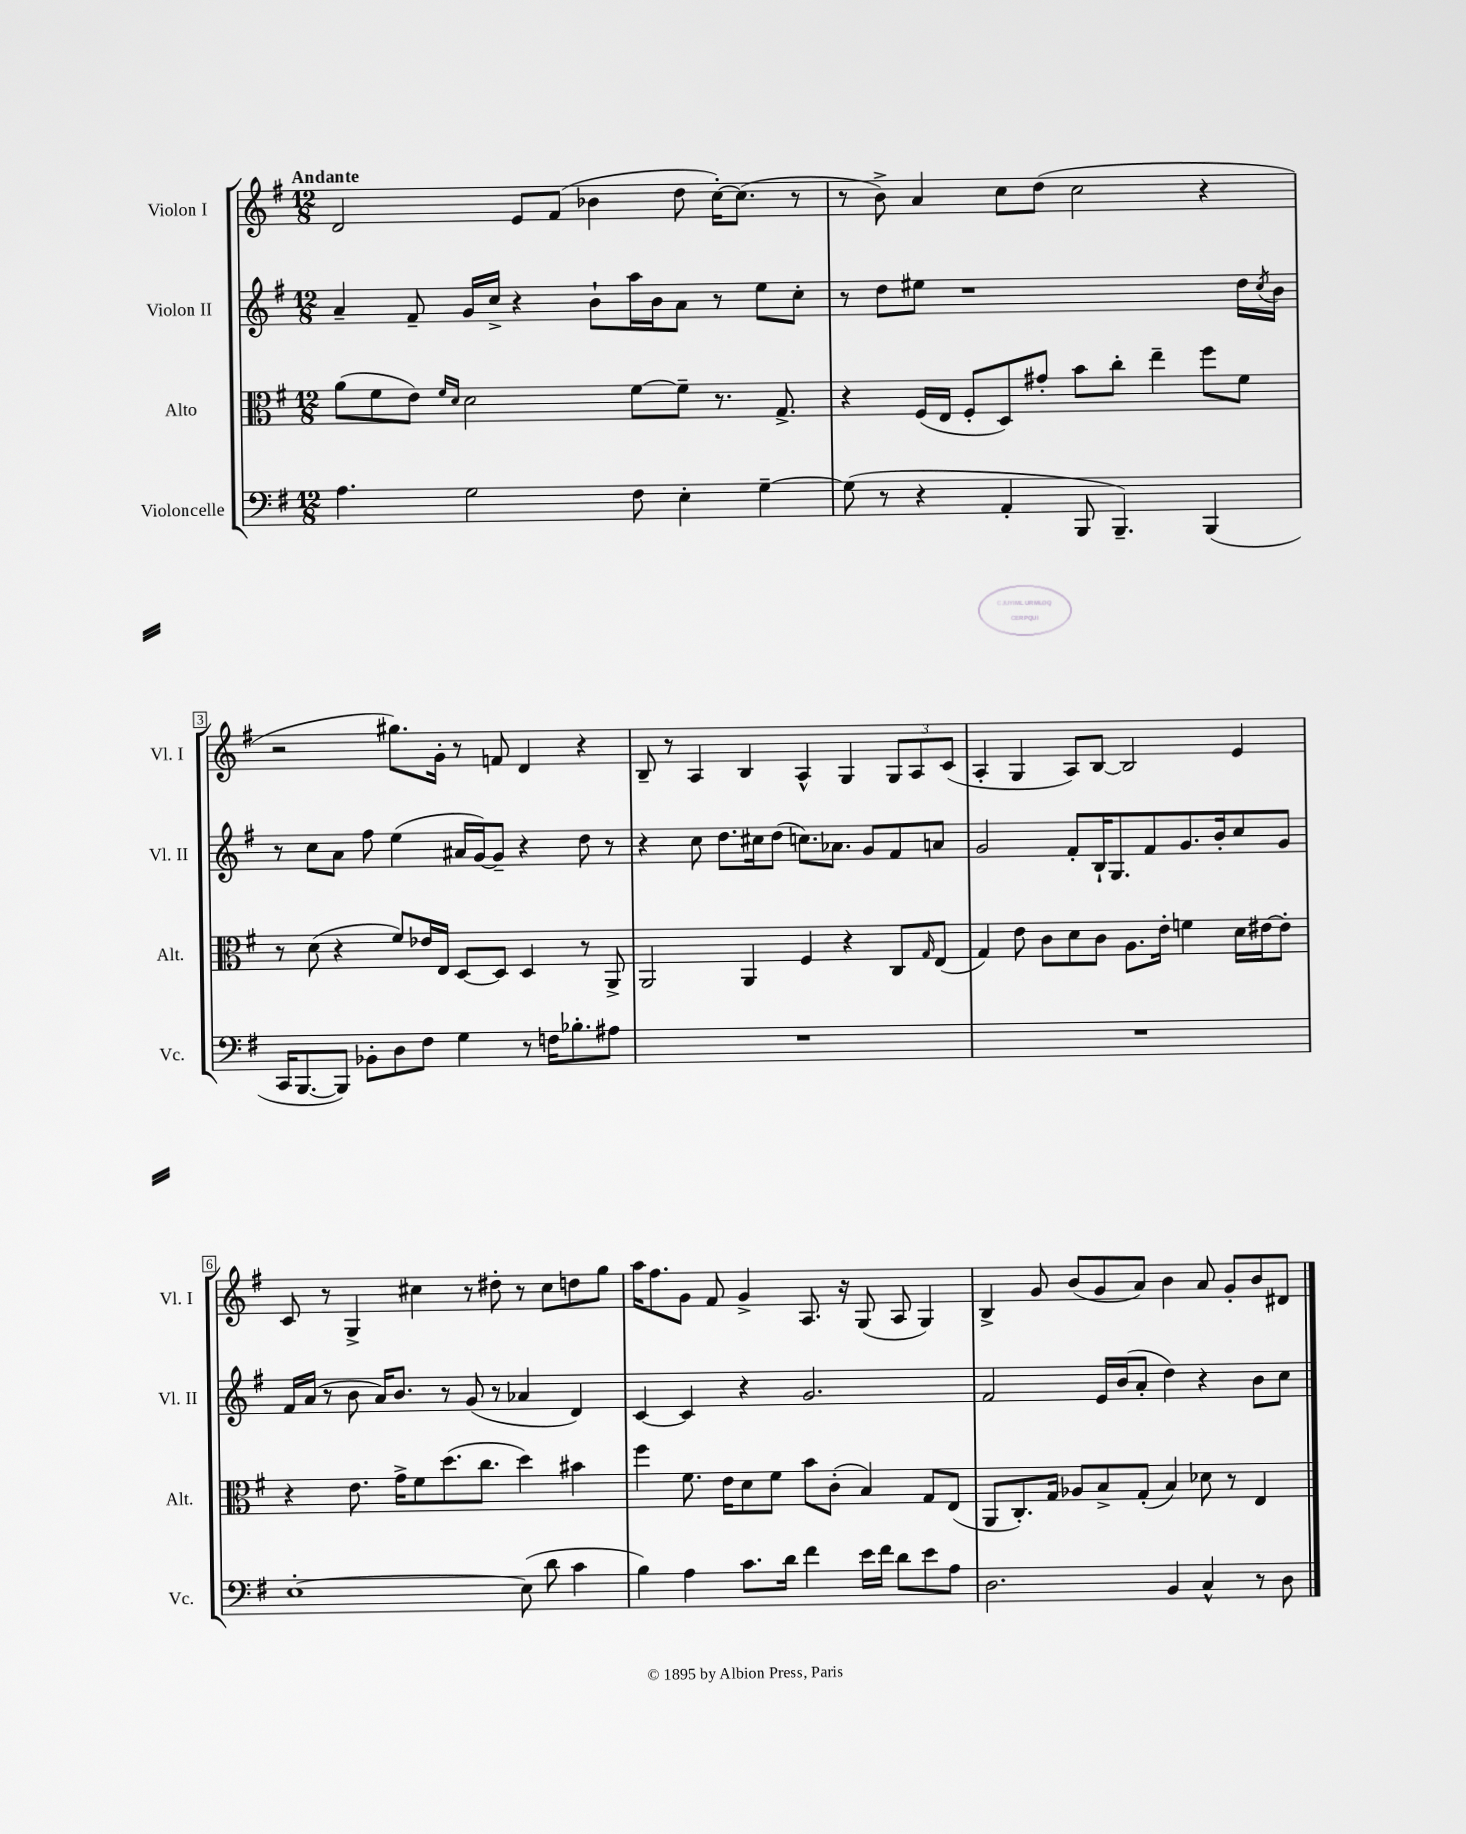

**kern	**kern	**kern	**kern
*staff4	*staff3	*staff2	*staff1
*clefF4	*clefC3	*clefG2	*clefG2
*k[f#]	*k[f#]	*k[f#]	*k[f#]
*M12/8	*M12/8	*M12/8	*M12/8
4.A\	(8a\L	4a~/	2d/
.	8f#\	.	.
.	8e\J)	8f#~/	.
.	16qqf#/LL	.	.
.	16qqd/JJ	.	.
2G\	2d\	16g/LL	.
.	.	16cc^/JJ	.
.	.	4r	8e/L
.	.	.	(8f#/J
.	.	8b`\L	4b-\
8F#\	[8f#\L	16aa\L	.
.	.	16b\J	.
4E'\	8f#~\]J	8a\J	8dd\
.	8.r	8r	[16cc'\LK)
.	.	.	(8.cc\]J
[4G~\	.	8ee\L	.
.	8.G^/	.	.
.	.	8cc'\J	8r
=	=	=	=
(8G\]	4r	8r	8r
8r	.	8dd\L	8b^\)
4r	(16F#/LL	8ee#\J	4a/
.	16E/JJ	.	.
.	8F#'/L	1r	.
4AA'/	8D/)	.	8cc\L
.	8g#'/J	.	(8dd\J
8BBB/	8b\L	.	2cc\
4.BBB~/)	8cc'\J	.	.
.	4ee~\	.	.
(4BBB/	8ff#\L	.	4r
.	8f#\J	16dd\LL	.
.	.	8qcc/	.
.	.	16b\JJ	.
=	=	=	=
16CC/LK	8r	8r	2r
[8.BBB/	.	.	.
.	(8d\	8cc\L	.
8BBB/]J)	4r	8a\J	.
8BB-'\L	.	8ff#\	.
8D\	8f#/L)	(4ee\	8.gg#\L)
8F#\J	16e-/L	.	.
.	16E/JJ	.	16g'\Jk
4G\	[8D/L	16a#/LL	8r
.	.	[16g/J)	.
.	8D/]J	8g~/]J	8f/
8r	4D/	4r	4d/
16F\LK	.	.	.
8.B-'\	.	.	.
.	8r	8dd\	4r
8A#\J	8AA^/	8r	.
=	=	=	=
1.r	2AA/	4r	8B~/
.	.	.	8r
.	.	8cc\	4A/
.	.	8.dd\L	.
.	4AA/	.	4B/
.	.	16cc#\k	.
.	.	(8dd\J	.
.	4F#/	8.cc\L)	4A^^/
.	.	8.a-\J	.
.	4r	.	4G/
.	.	8g/L	.
.	8C/L	8f#/	12G/L
.	.	.	12A/
.	16qqG/	.	.
.	(8E/J	8a/J	.
.	.	.	(12c/J
=	=	=	=
1.r	4G/)	2g/	4A'/
.	8e\	.	4G/
.	8c\L	.	.
.	8d\	8f#'/L	8A/L)
.	8c\J	16B`/K	[8B/J
.	.	8.G/	.
.	8.A\L	.	2B/]
.	.	8f#/	.
.	16e'\Jk	.	.
.	4f\	8.g/	.
.	.	16b'/k	.
.	16d\LL	8cc/	4e/
.	[16e#\J	.	.
.	8e#'\]J	8g/J	.
=	=	=	=
[1E'	4r	16f#/LL	8c/
.	.	(16a/JJ	.
.	.	8r	8r
.	8.e\	8b\	4G^/
.	.	16a/LK)	.
.	16g^\LK	8.b/J	.
.	8f#\	.	4cc#\
.	(8.dd\	8r	.
.	.	(8g/	8r
.	8.cc\J	.	.
.	.	8r	8dd#'\
(8E\]	4dd\)	4a-/	8r
8d\	.	.	8cc#\L
4c\	4b#\	4d/)	8dd\
.	.	.	8gg\J
=	=	=	=
4B\)	4ff#\	[4c/	16aa\LK
.	.	.	8.ff#\
4A\	8.f#\	4c/]	8g\J
.	.	.	8f#/
.	16e\LK	.	.
8.c\L	8d\	4r	4g^/
.	8f#\J	.	.
16d\Jk	.	.	.
4f#\	8b\L	2.g/	8.A/
.	(8c'\J	.	.
.	.	.	16r
16e\LL	4B/)	.	(8G/
16f#\JJ	.	.	.
8d\L	.	.	8A/
8e\	8G/L	.	4G/)
8A\J	(8E/J	.	.
=	=	=	=
2.D\	8AA/L	2f#/	4B^/
.	8.C'/)	.	.
.	.	.	8g/
.	16G/Jk	.	.
.	8A-/L	.	(8b/L
.	8B^/	16e/LL	8g/
.	.	(16b/J	.
.	(8G'/J	8a'/J	8a/J)
4BB/	4B/)	4dd\)	4b\
4C^^/	8d-\	4r	8a/
.	8r	.	8g'/L
8r	4E/	8b\L	8b/
8D\	.	8cc\J	8d#/J
==	==	==	==
*-	*-	*-	*-
